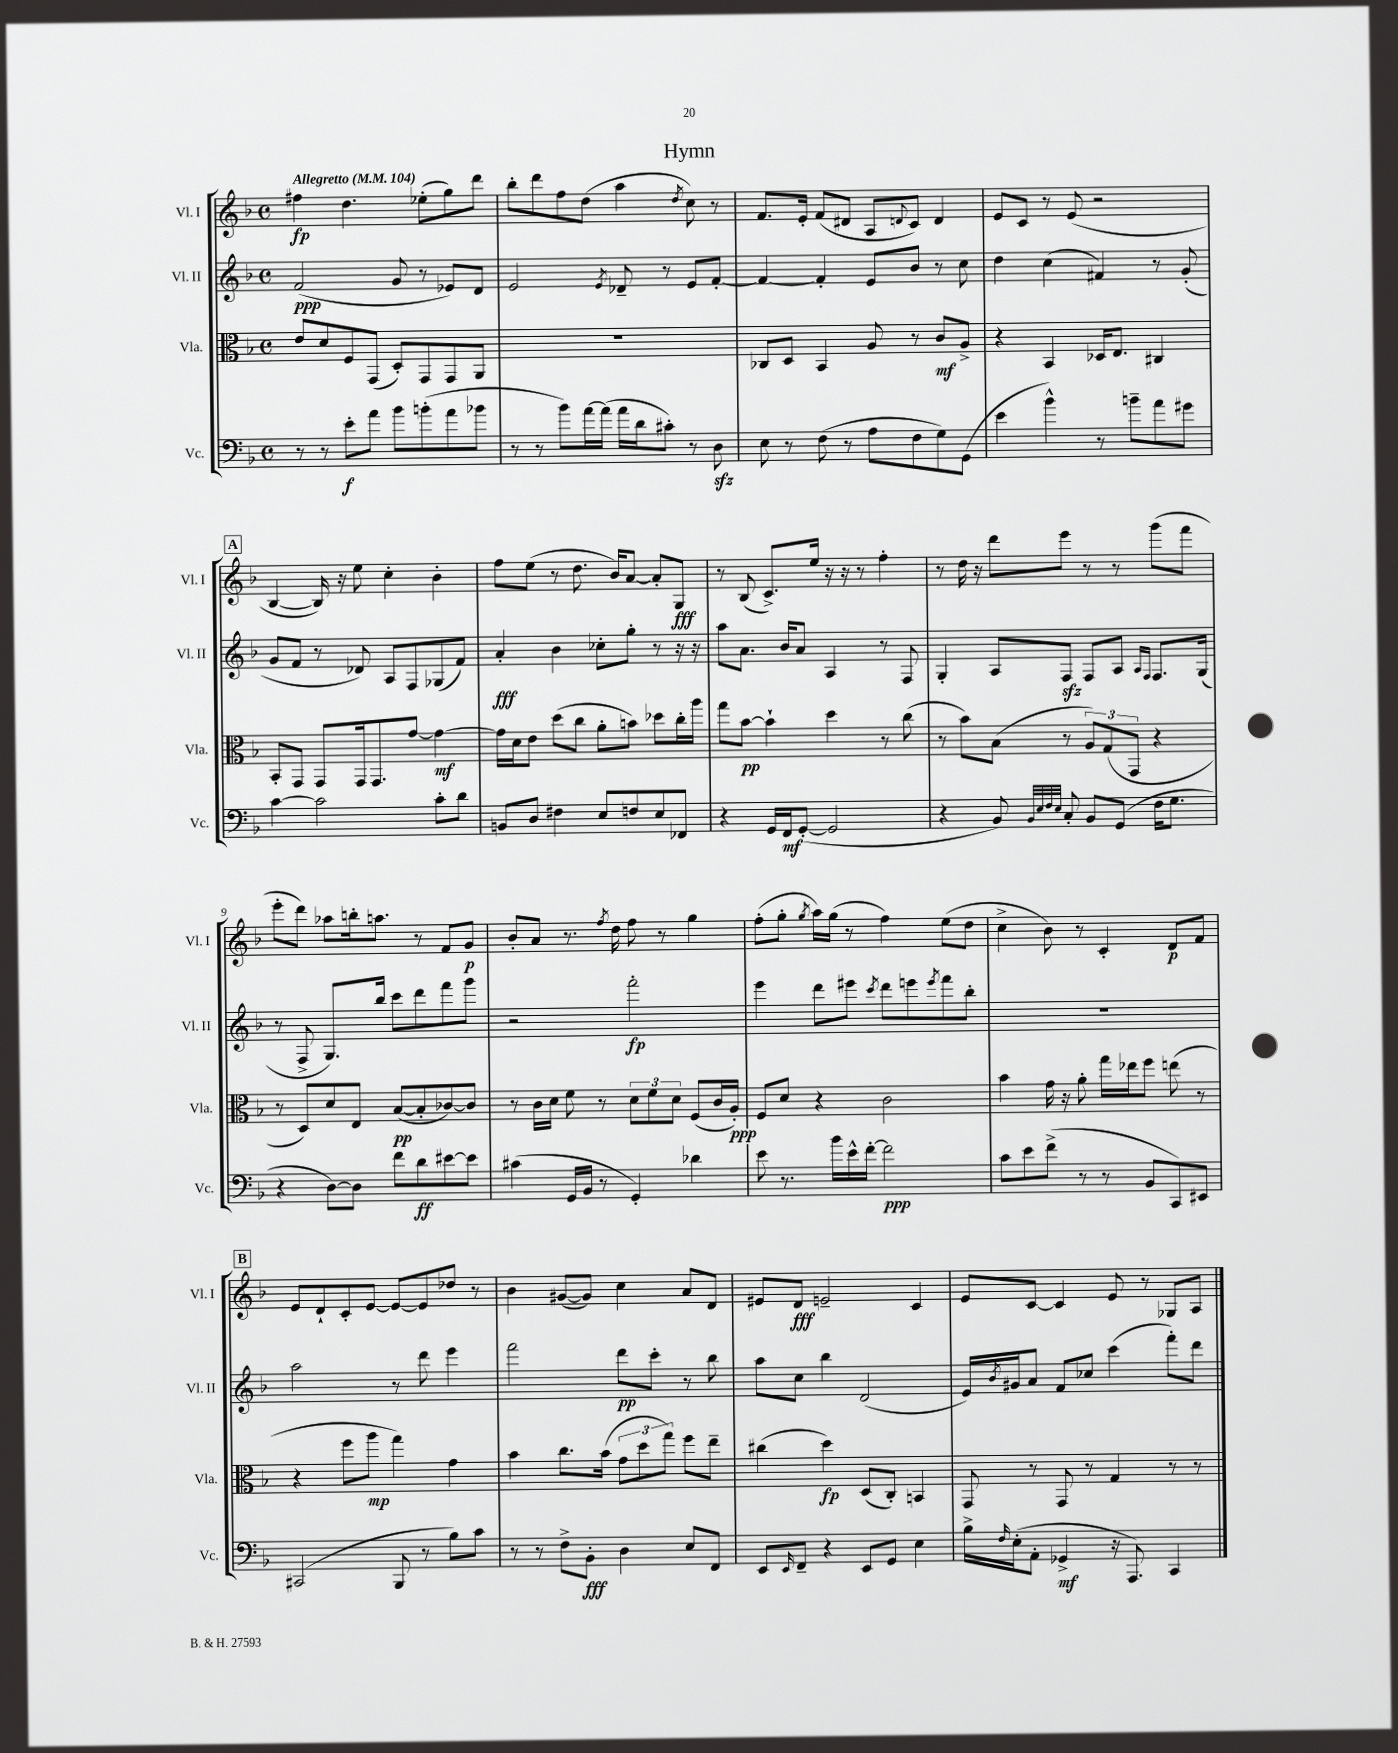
\header { title = "Hymn" }
<<
\new StaffGroup <<
\new Staff = "s0" \with { instrumentName = "Vl. I" shortInstrumentName = "Vl. I" } {
    \clef treble \key f \major \defaultTimeSignature \time 4/4 \tempo "Allegretto" 4 = 104
    fis''4\fp d''4. ees''8-.( g''8) d'''8 |
    bes''8-. d'''8 f''8 d''8( a''4 \acciaccatura { d''8 } c''8) r8 |
    f'8. e'16-. f'8( dis'8 a8 \appoggiatura { d'8 } c'8) d'4 |
    e'8 c'8 r8 e'8( r2 |
    \mark \markup { \box "A" } bes4~ bes16) r16 e''8 c''4-. bes'4-. |
    f''8 e''8( r8 d''8. bes'16) a'8~ a'8-. g8\fff |
    r8 bes8( c'8.->) e''16 r16 r16 r8 f''4-. |
    r8 d''16 r16 d'''8 e'''8 r8 r8 g'''8( f'''8 |
    e'''8-. d'''8) aes''8 b''16-. a''8. r8 f'8 g'8\p |
    bes'8-. a'8 r8. \acciaccatura { f''8 } d''16 f''8 r8 g''4 |
    f''8-.( g''8-. \acciaccatura { g''8 } a''16) g''16( r8 f''4) e''8( d''8 |
    c''4-> bes'8) r8 c'4-. d'8\p f'8 |
    \mark \markup { \box "B" } e'8 d'8-! c'8-. e'8~ e'8~ e'8 des''8 r8 |
    bes'4 gis'8~( gis'8) c''4 a'8 d'8 |
    eis'8 d'8\fff e'2-- c'4 |
    e'8 c'8~ c'4 e'8 r8 ges8 a8 \bar "|." |
}
\new Staff = "s1" \with { instrumentName = "Vl. II" shortInstrumentName = "Vl. II" } {
    \clef treble \key f \major \defaultTimeSignature \time 4/4
    f'2\ppp( g'8 r8 ees'8) d'8 |
    e'2 \acciaccatura { e'8 } des'8-- r8 e'8 f'8~-. |
    f'4~ f'4-. e'8 bes'8 r8 c''8 |
    d''4 c''4( fis'4) r8 g'8-.( |
    \mark \markup { \box "A" } g'8 f'8 r8 des'8) a8 f8 ges8( f'8) |
    a'4-.\fff bes'4 ces''8-. g''8-. r8 r16 r16 |
    a''8 a'8. bes'16 a'8 a4 r8 f8 |
    g4-. a8 f8\sfz f8 a8 \grace { a16 f16 } f8. g16( |
    r8 f8-> g8.) bes''16 c'''8 d'''8 f'''8 g'''8 |
    r2 f'''2-.\fp |
    e'''4 d'''8 eis'''8 \acciaccatura { c'''8 } d'''8 e'''8 \acciaccatura { e'''8 } f'''8 bes''8-. |
    R1 |
    \mark \markup { \box "B" } a''2 r8 d'''8 e'''4 |
    f'''2 d'''8\pp c'''8-. r8 bes''8 |
    a''8 c''8 bes''4 d'2( |
    e'16) \acciaccatura { bes'8 } gis'16 a'8 f'8 ces''8 c'''4( f'''8-.) d'''8 \bar "|." |
}
\new Staff = "s2" \with { instrumentName = "Vla." shortInstrumentName = "Vla." } {
    \clef alto \key f \major \defaultTimeSignature \time 4/4
    e'8 d'8 f8 g,8( d8-.) g,8 g,8 a,8 |
    R1 |
    ces8 d8 bes,4 a8 r8 c'8\mf a8-> |
    r4 bes,4 des16 e8. cis4 |
    \mark \markup { \box "A" } bes,8-. g,8 g,8 g,16 g,8. g'8~ g'4~\mf |
    g'16 d'16 e'8 d''8( c''8 a'8-. b'8) des''8 c''16-. a''16 |
    g''8 bes'8~\pp bes'4-! d''4 r8 c''8( |
    r8 bes'8) bes8( r8 \tuplet 3/2 { a8) g8( g,8 } r4 |
    r8 d8) d'8 e8 bes8~\pp( bes8-. ces'8~) ces'8 |
    r8 c'16 d'16 f'8 r8 \tuplet 3/2 { d'8 f'8 d'8 } f8( c'16 a16-.\ppp) |
    f8 d'8 r4 c'2 |
    bes'4 g'16 r16 a'8-. g''16 ees''16 f''8 e''8( r8 |
    \mark \markup { \box "B" } r4 f''8 a''8\mp g''4) g'4 |
    bes'4 c''8. bes'16( \tuplet 3/2 { g'8 d''8 g''8) } f''8 e''8-- |
    cis''4( d''4\fp) d8( c8-.) b,4 |
    g,8 r8 g,8 r8 g4 r8 r8 \bar "|." |
}
\new Staff = "s3" \with { instrumentName = "Vc." shortInstrumentName = "Vc." } {
    \clef bass \key f \major \defaultTimeSignature \time 4/4
    r8 r8 e'8-.\f a'8 bes'8 b'8-.( a'8 bes'8 |
    r8 r8 bes'8) a'16~ a'16( a'16 d'16 cis'8-.) r8 d8\sfz |
    e8 r8 f8( r8 a8 f8 g8) g,8( |
    e'4 bes'4-^) r8 b'8-- a'8 gis'8 |
    \mark \markup { \box "A" } c'4~ c'2 c'8-. d'8 |
    b,8 d8 fis4 e8 f8 e8 fes,8 |
    r4 g,16 f,16\mf g,8~-.( g,2 |
    r4 bes,8) \grace { bes,32 e32 f32 e32 } c8-. bes,8 g,8( f16 g8. |
    r4 d8~) d8 f'8 d'8\ff eis'8~ eis'8 |
    cis'4( g,16 bes,16 r8 g,4-.) des'4 |
    e'8 r8. bes'16 e'16-^ f'16~-. f'2\ppp |
    c'8 e'8 f'8->( r8 r8 bes,8 c,8) eis,8 |
    \mark \markup { \box "B" } cis,2( bes,,8 r8 bes8) c'8 |
    r8 r8 f8-> bes,8-.\fff d4 e8 f,8 |
    e,8 \grace { e,16 } f,8-- r4 e,8 g,8 e4 |
    bes16-> \grace { f16 } e16-.( a,8-. ges,4->\mf r16 a,,8.) c,4 \bar "|." |
}
>>
>>
